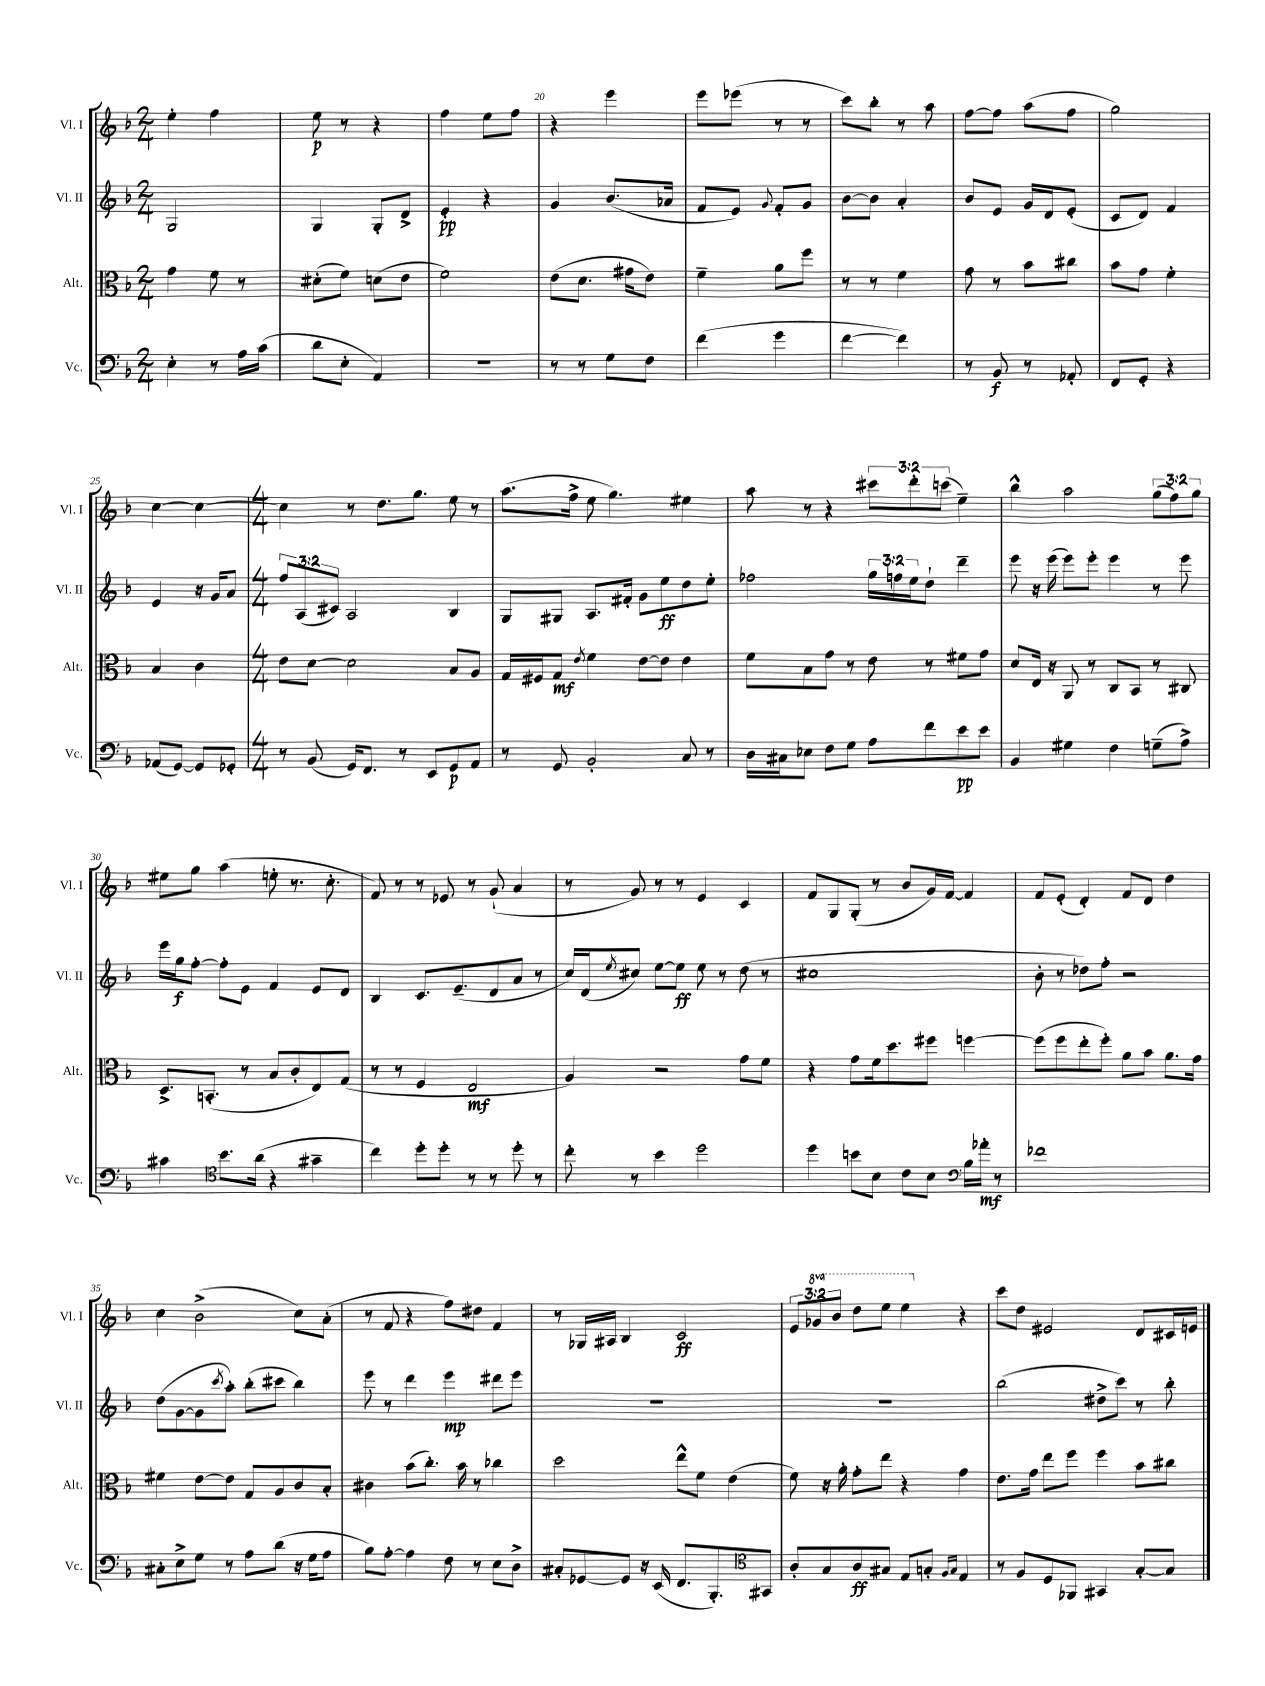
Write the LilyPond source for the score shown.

<<
\new StaffGroup <<
\new Staff = "s0" \with { instrumentName = "Vl. I" shortInstrumentName = "Vl. I" } {
    \clef treble \key f \major \numericTimeSignature \time 2/4 \override Staff.TupletNumber.text = #tuplet-number::calc-fraction-text \set Staff.ottavationMarkups = #ottavation-simple-ordinals
    e''4-. f''4 |
    e''8\p r8 r4 |
    f''4 e''8 f''8 |
    r4 e'''4 |
    e'''8 ees'''8( r8 r8 |
    c'''8) bes''8-. r8 a''8 |
    f''8~ f''8 a''8( f''8 |
    g''2) |
    c''4~ c''4~ |
    \numericTimeSignature \time 4/4 c''4 r8 d''8. g''8. e''8 r8 |
    a''8.( f''16-> e''8 g''4.) eis''4 |
    a''8 r8 r4 \tuplet 3/2 { cis'''8 d'''8-. c'''8( } e''4--) |
    bes''4-^ a''2 \tuplet 3/2 { g''8( f''8) g''8 } |
    eis''8 g''8 a''4( e''8-. r8. c''8.-. |
    f'8) r8 r8 ees'8 r8 g'8-!( a'4 |
    r8 g'8) r8 r8 e'4 c'4 |
    f'8 g8 g8-.( r8 bes'8 g'16) f'16~ f'4 |
    f'8 e'8-.( d'4-.) f'8 d'8 d''4 |
    c''4 bes'2->( c''8) a'8-.( |
    r8 f'8 r4 f''8) dis''8 f'4 |
    r8 ges16 ais16 bes4 c'2\ff |
    \tuplet 3/2 { e'8 \ottava #1 ges''8 bes''8 } d'''8 e'''8 e'''4 \ottava #0 r4 |
    c'''8 d''8 eis'2 d'8 cis'16 e'16 \bar "|." |
}
\new Staff = "s1" \with { instrumentName = "Vl. II" shortInstrumentName = "Vl. II" } {
    \clef treble \key f \major \numericTimeSignature \time 2/4 \override Staff.TupletNumber.text = #tuplet-number::calc-fraction-text
    g2 |
    g4 g8-. d'8-> |
    e'4-.\pp r4 |
    g'4 bes'8.( aes'16 |
    f'8 e'8) \appoggiatura { g'8 } f'8-. g'8 |
    bes'8~ bes'8 a'4-. |
    bes'8 e'8 g'16 d'16 e'8-.( |
    c'8 d'8) f'4 |
    e'4 r16 g'16 a'8 |
    \numericTimeSignature \time 4/4 \tuplet 3/2 { f''8 a8( cis'8) } a2 bes4 |
    g8 gis8 a8. fis'16-. g'8 e''8\ff d''8 e''8-. |
    fes''2 \tuplet 3/2 { g''16 f''16 e''16 } d''8-! d'''4-- |
    e'''8 r16 e'''16( e'''8) e'''8-. e'''4 r8 e'''8 |
    e'''16 g''16\f f''8~-. f''8-. e'8 f'4 e'8 d'8 |
    bes4 c'8. e'8.--( d'8 a'8 r8 |
    c''16) d'16( \acciaccatura { e''8 } cis''8) e''8~ e''8\ff e''8 r8 d''8( r8 |
    cis''1 |
    bes'8-. r8 des''8) f''8-. r2 |
    d''8( g'8~ g'8 \acciaccatura { c'''8 } a''8-.) bes''8-.( cis'''8 bes''4) |
    e'''8 r8 d'''4 e'''4\mp dis'''8 e'''8 |
    R1 |
    R1 |
    bes''2( dis''8-> c'''8) r8 bes''8-. \bar "|." |
}
\new Staff = "s2" \with { instrumentName = "Alt." shortInstrumentName = "Alt." } {
    \clef alto \key f \major \numericTimeSignature \time 2/4
    g'4 f'8 r8 |
    dis'8-.( f'8) d'8( e'8 |
    f'2) |
    e'8( d'8. gis'16 e'8) |
    f'4-- a'8 f''8 |
    r8 r8 f'4 |
    g'8 r8 bes'8 cis''8 |
    bes'8 g'8 f'4-. |
    bes4 c'4 |
    \numericTimeSignature \time 4/4 e'8 d'8~ d'2 bes8 a8 |
    g16 fis16 g8\mf \acciaccatura { e'8 } f'4 e'8~ e'8 e'4 |
    f'8 bes8 g'8 r8 e'8 r8 fis'8 g'8 |
    d'8 e16 r16 a,8 r8 c8 bes,8 r8 cis8 |
    d8.-> b,8.-.( r8 bes8 c'8-. e8) g8( |
    r8 r8 f4 e2\mf |
    a4) r2 g'8 f'8 |
    r4 g'8 f'16 d''8. fis''8 f''4~ |
    f''8( f''8 e''8-. f''8-.) a'8 bes'8 a'8. g'16 |
    fis'4 e'8~ e'8 g8 a8 c'8 bes8-. |
    cis'4 bes'8( c''8.-.) bes'16 r8 ces''4 |
    d''2 e''8-^ f'8 e'4( |
    f'8) r16 a'16-. g'8-. e''8 r4 g'4 |
    e'8. g'16 e''8 f''8 f''4 bes'8 cis''8 \bar "|." |
}
\new Staff = "s3" \with { instrumentName = "Vc." shortInstrumentName = "Vc." } {
    \clef bass \key f \major \numericTimeSignature \time 2/4
    e4-. r8 a16 c'16( |
    d'8 e8-. a,4) |
    r2 |
    r8 r8 g8 f8 |
    f'4( g'4 |
    f'4~ f'4) |
    r8 bes,8\f r8 aes,8-. |
    f,8 g,8-. r4 |
    aes,8( g,8~) g,8 ges,8-. |
    \numericTimeSignature \time 4/4 r8 bes,8( g,16) f,8. r8 e,8 g,8\p a,8 |
    r8 g,8 bes,2-. c8 r8 |
    d16 cis16 ees8 f8 g8 a8 f'8 e'8\pp e'8 |
    bes,4 gis4 f4 g8--( a8->) |
    cis'4 \clef tenor bes'8. a'16( r4 gis'4-- |
    c''4) d''8-. d''8-. r8 r8 d''8-. r8 |
    c''8-. r8 bes'4 d''2 |
    d''4 b'8 bes8 c'8 bes8 bes16 aes'16-.\mf r8 |
    \clef bass fes'1 |
    cis8-. e8-> g8 r8 a8 d'8( r16 g16 a8 |
    bes8) a8~-. a4 f8 r8 e8 d8-> |
    cis8-. ges,8~ ges,8 r16 e,16( f,8. bes,,8.-.) gis,8 |
    \clef tenor a8-. g8 a8\ff gis8 e8 g8-. \grace { f16 g16 } e4 |
    r8 f8 d8 fes,8 gis,4 g8~-. g8 \bar "|." |
}
>>
>>
\layout { \context { \Score currentBarNumber = #17 \override BarNumber.break-visibility = ##(#f #t #t) barNumberVisibility = #(every-nth-bar-number-visible 5) } }
